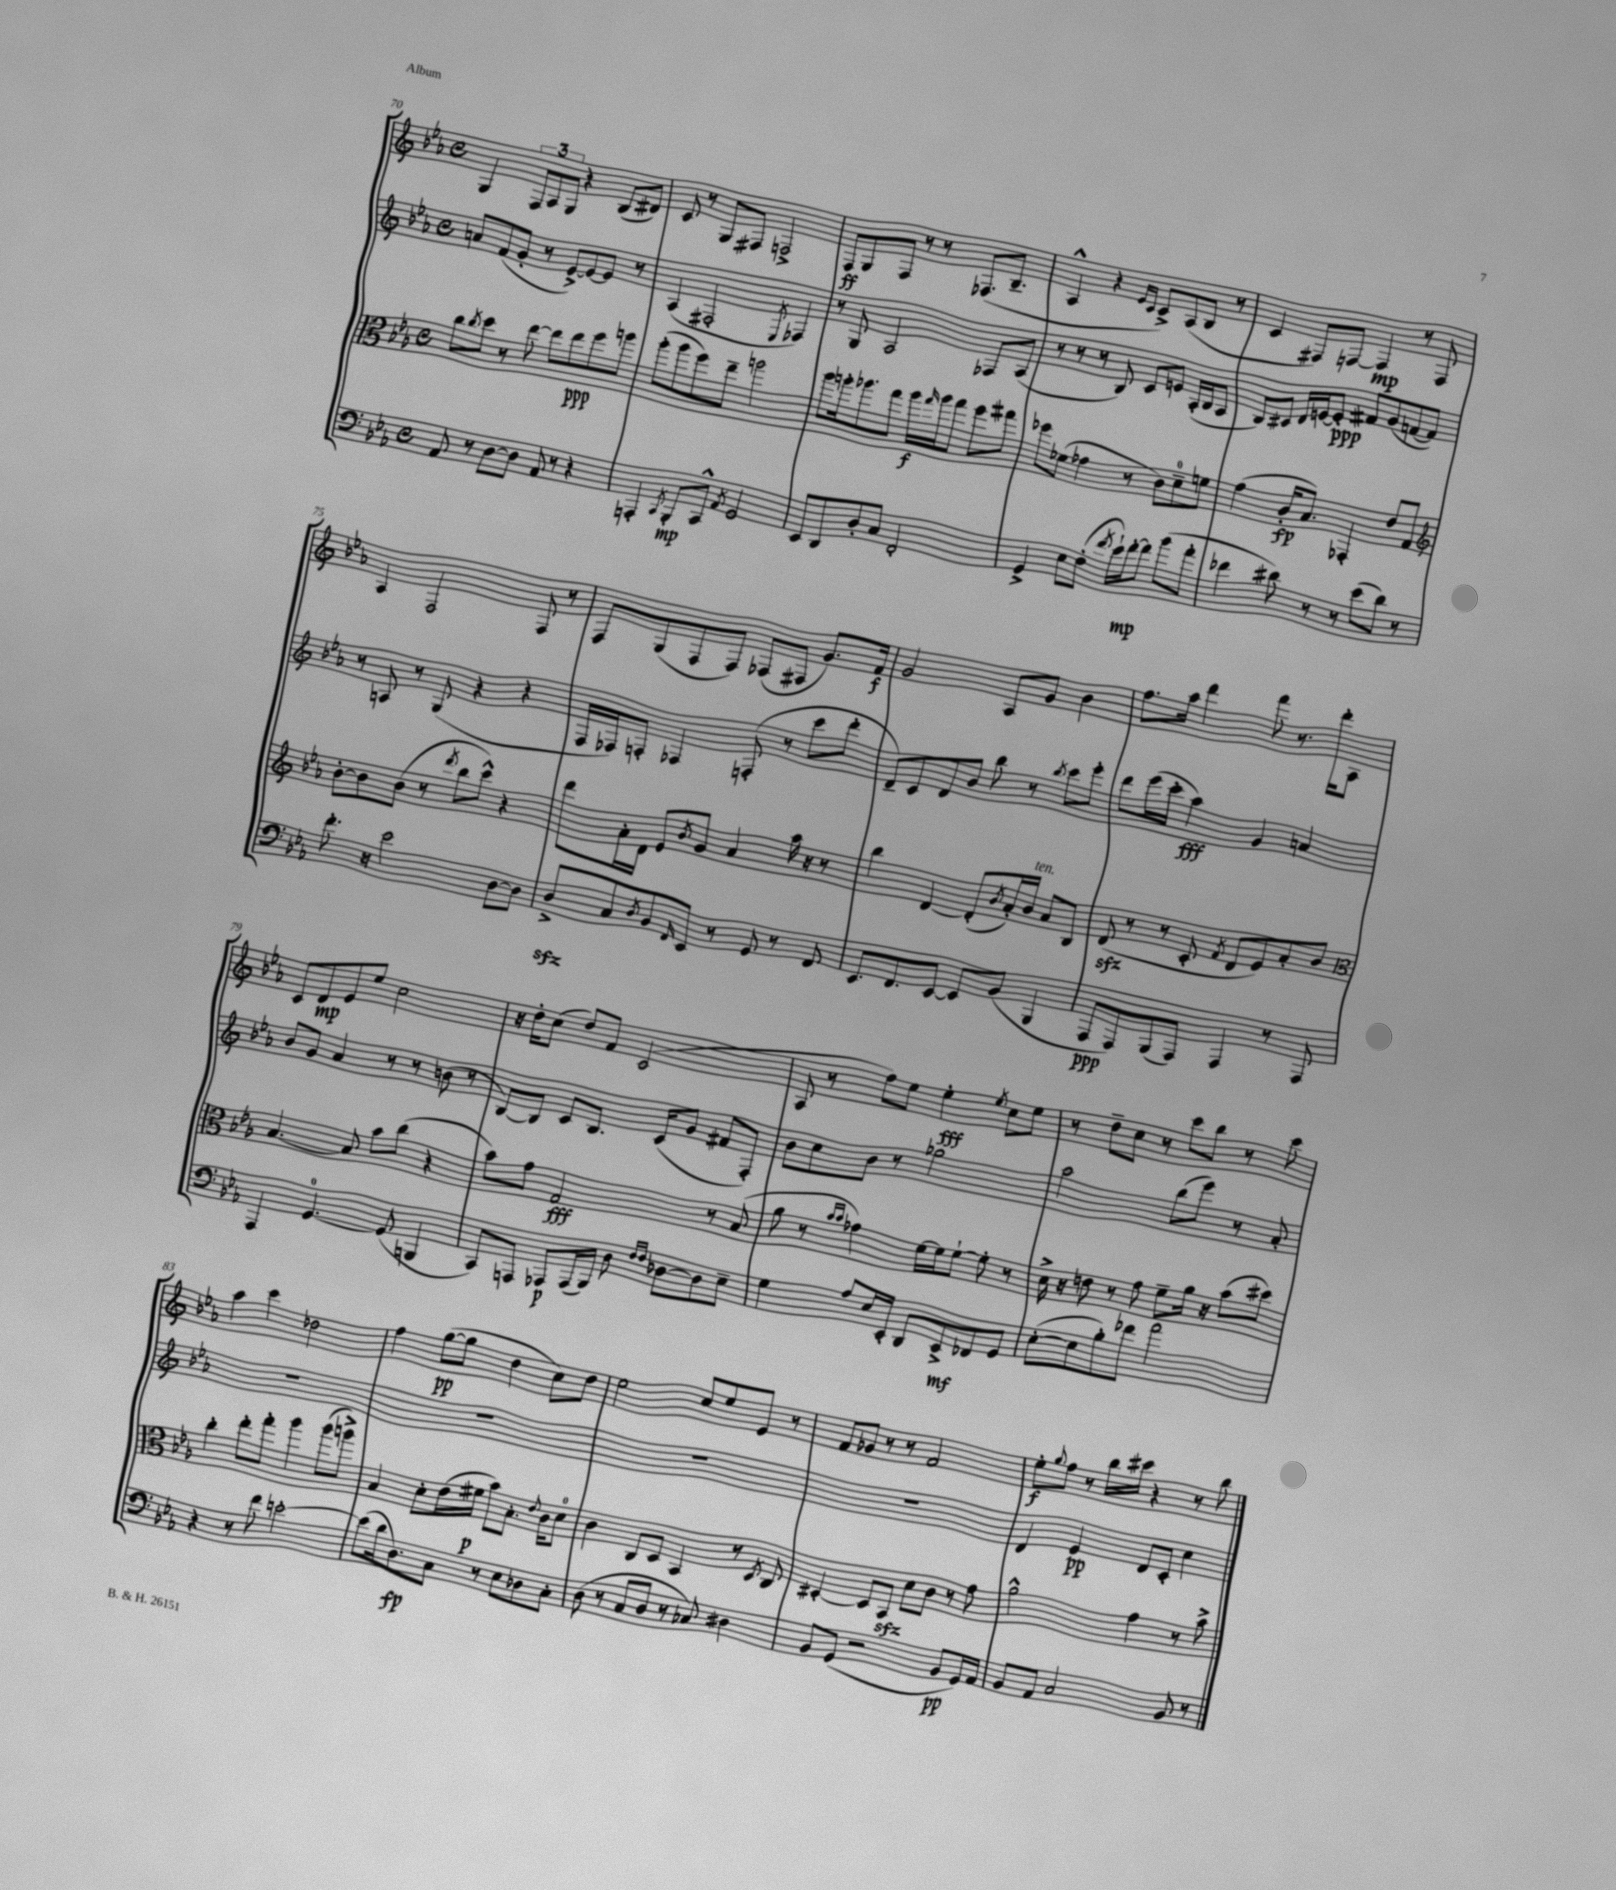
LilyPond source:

<<
\new StaffGroup <<
\new Staff = "s0" {
    \clef treble \key ees \major \defaultTimeSignature \time 4/4
    g4 \tuplet 3/2 { f8 aes8 g8 } r4 bes8( dis'8) |
    c'8 r8 g8 fis8 f2-> |
    f8\ff g8 f8 r8 r8 fes8.( bes8.-- |
    aes4-^ r4 \grace { ees'16 c'16 } c'8->) aes8( bes8 r8 |
    c'4 fis8) f8~ f4\mp r8 f8 |
    aes4 f2 f8 r8 |
    f8 g8( f8 f8) fes8( fis8 g'8.) f'16\f |
    g'2 aes8 g'8 bes'4 |
    f''8. aes''16 d'''4 f'''8 r8. d'''16-. aes8 |
    c'8 d'8\mp ees'8 ees''8 c''2 |
    r16 d''16-. c''8( d''8) f'8 c'2( |
    aes8 r8 f''8) ees''8 ees''4-.\fff \acciaccatura { ees''8 } c''8 ees''8 |
    r8 d''8-- c''8 r8 c'''8 bes''8 r8 c'''8 |
    aes''4 c'''4 des''2 |
    f''4 g''8~\pp( g''8 d''4 c''8) d''8 |
    ees''2 c''8 ees''8 ees'8 r8 |
    f'8 ges'8 r8 r8 f'2 |
    ees''8-.\f \appoggiatura { g''8 } f''8 r8 bes''16 cis'''16 r4 r8 bes''8 \bar "|." |
}
\new Staff = "s1" {
    \clef treble \key ees \major \defaultTimeSignature \time 4/4
    a'8 f'8( g'8-. r8 ees'8~->) ees'8~ ees'8 r8 |
    aes4( fis2-. \acciaccatura { ees8 } fes4) |
    r8 g8 aes2 fes8 aes8( |
    r8 r8 r8 bes8) c'8 e'8 aes16-.( bes16 aes8 |
    bes8) cis'8 d'16 e'16~ e'8-.\ppp fis'8 g'8( f'8~ f'8) |
    r8 a8 r8 g8( r4 r4 |
    f16 fes16) f8-. fes4 f8-.( r8 c'''8 d'''8-. |
    d'8--) c'8 d'8 bes'8 bes''8 r8 \acciaccatura { bes''8 } c'''8 ees'''8-. |
    d'''8 ees'''16( c'''16-. aes''4\fff) g'4 a'4 |
    bes'8 g'8 aes'4 r8 r8 b'8( r8 |
    bes8~) bes8 c'8 bes8. c'16( g'8 fis'8 f8-.) |
    bes'8 c''8 bes'8 r8 ges''2 |
    aes''2 bes''8( ees'''8) r8 aes'8-. |
    R1 |
    R1 |
    R1 |
    R1 |
    d'4 ees'4\pp d'8 c'8-. c''4 \bar "|." |
}
\new Staff = "s2" {
    \clef alto \key ees \major \defaultTimeSignature \time 4/4
    c''8 \acciaccatura { c''8 } d''8 r8 ees''8~ ees''8 ees''8\ppp f''8 a''8 |
    aes''8-.( aes''8 f''8) ees''8-- a''2 |
    aes''8 a''16-. aes''8. g''8 aes''16\f \grace { g''16 } aes''16 g''8 f''8 gis''8 |
    fes''8 fes'8( ges'4 r8 c'8) d'8-0-- f'8 |
    g'4( c'16-.\fp bes8.) ges,4-. ees'8 g8 |
    \clef treble bes'8~-. bes'8 bes'8( r8 \acciaccatura { d'''8 } bes''8 c'''8-^) r4 |
    d'''8 aes'16-. d'16 ees'8 \acciaccatura { bes'8 } g'8 aes'4 aes''16 r16 r8 |
    bes''4 d'4~ d'8-.( \acciaccatura { bes'8 } aes'16-.) bes'16^\markup { \italic "ten." } aes'8 bes8 |
    d'8\sfz( r8 r8 c'8-. \acciaccatura { f'8 } d'8 ees'8) aes'8-. bes'8 |
    \clef alto bes4.~ bes8 bes'8 c''8( r4 |
    bes'8) g'8 g2\fff r8 bes8( |
    aes'8 r8 \grace { bes'16 bes'16 } ges'4) f'16~ f'16 f'8~-! f'8-. r8 |
    d'16-> r16 e'8 r8 g'8 f'8-- aes'16 r16 bes'8( dis''8) |
    c''4-. ees''8-. g''8-. aes''4 aes''8( a''8->) |
    bes4 d'8-. ees'16( fis'16\p bes'8) bes8.-. \appoggiatura { ees'8 } c'16 d'8-0 |
    c'4 c8 d8 bes,4 r8 \acciaccatura { d8 } c8 |
    dis4~-. dis8 bes,8\sfz d'8 c'8 r8 g'8 |
    aes'2-^ g'4 r8 bes'8-> \bar "|." |
}
\new Staff = "s3" {
    \clef bass \key ees \major \defaultTimeSignature \time 4/4
    aes,8 r8 d8~ d8 aes,8 r8 r4 |
    a,,4-. \acciaccatura { c,8 } bes,,8-.\mp c,8-^ \acciaccatura { aes,8 } g,2 |
    ees,8 d,8 d8-. c8 f,2-. |
    g,4-> ees8 f8-.( \acciaccatura { f'8 } ees'16-!) f'16~-.\mp f'8 bes'8( aes'8-. |
    fes'4 dis'8) r8 r8 ees'8( dis'8) r8 |
    f'8.-. r16 ees'2 d8~ d8 |
    d8->\sfz c8 \acciaccatura { d8 } bes,8 \grace { f,16 } ees,8 r8 g,8 r8 f,8 |
    ees,8. f,8. ees,8~ ees,8 bes,8( bes,,4 |
    aes,,8\ppp aes,,8) bes,,8( aes,,8) aes,,4 r8 aes,,8 |
    aes,,4 g,4.-0~ g,8( b,,4 |
    c,8) a,,8 aes,,8\p aes,,16( bes,,16) d8 \grace { f16 f16 } des8~ des8 ees8-- |
    g4 aes8 ees16 ees,16-. d,8 ees,8->\mf fes,8 g,8 |
    ees8~-.( ees8 bes8-.) fes'8 aes'2 |
    r4 r8 f'8 e'2~-. |
    e'8( d'16 d8.\fp) c8 r8 ees8 des8 c8-. |
    d8( r8 c8 d8 r8 ces8) dis4 |
    bes,8 g,8( r2 bes,8\pp g,16) aes,16 |
    bes,8 aes,8 c2 bes,8 r8 \bar "|." |
}
>>
>>
\layout { \context { \Score currentBarNumber = #70 } }
